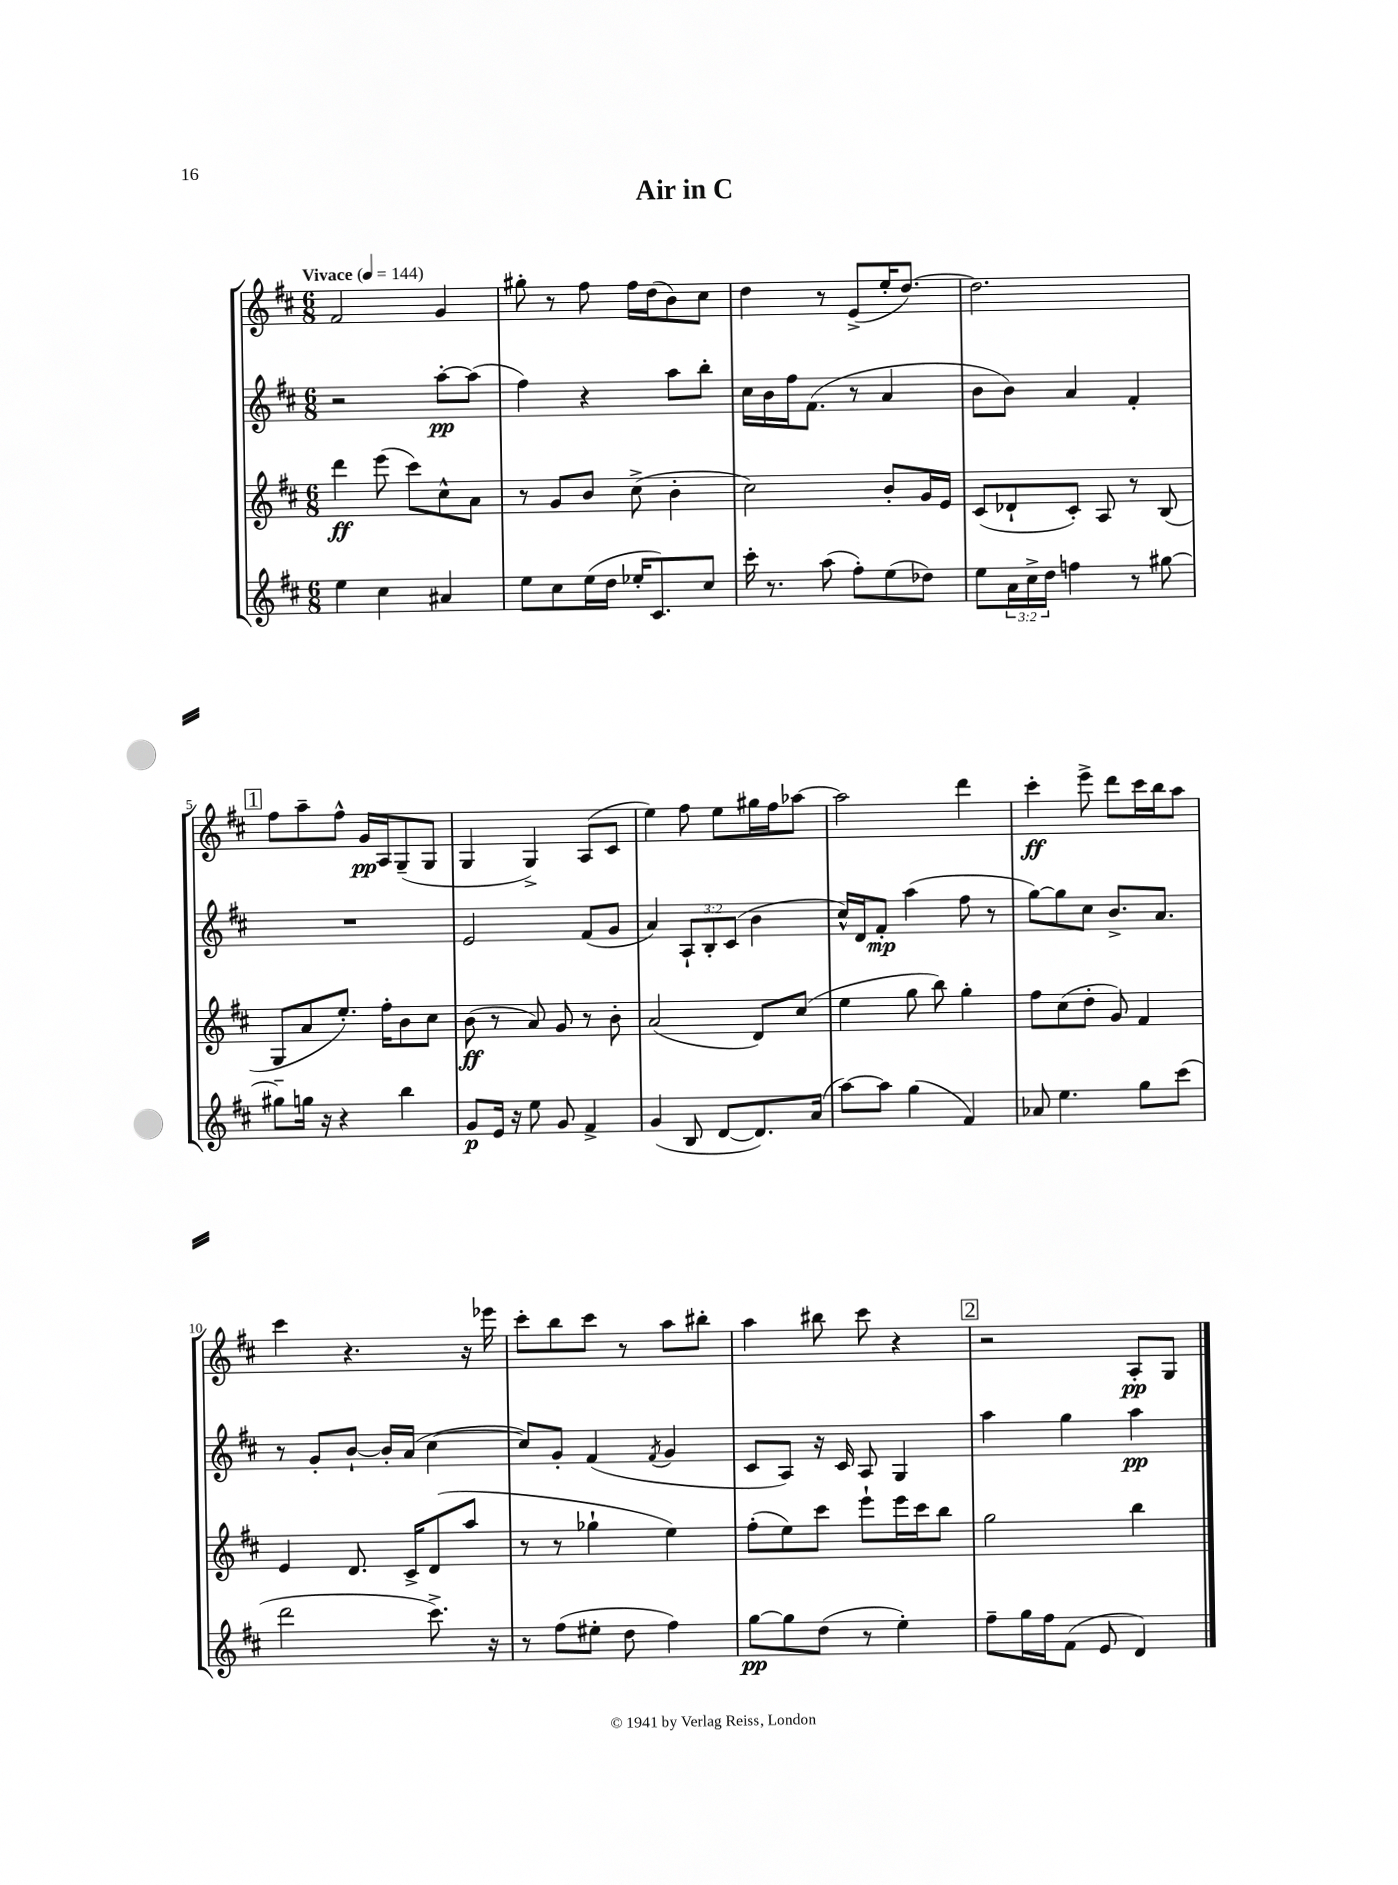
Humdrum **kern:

**kern	**dynam	**kern	**dynam	**kern	**dynam	**kern	**dynam
*part4	*part4	*part3	*part3	*part2	*part2	*part1	*part1
*staff4	*staff4	*staff3	*staff3	*staff2	*staff2	*staff1	*staff1
*clefG2	*	*clefG2	*	*clefG2	*	*clefG2	*
*k[f#c#]	*	*k[f#c#]	*	*k[f#c#]	*	*k[f#c#]	*
*M6/8	*	*M6/8	*	*M6/8	*	*M6/8	*
*MM144	*	*MM144	*	*MM144	*	*MM144	*
=1	=1	=1	=1	=1	=1	=1	=1
!	!	!	!	!	!	!LO:TX:a:B:t=Vivace	!
4ee\	.	4ddd\	ff	2r	.	2f#/	.
4cc#\	.	(8eee\	.	.	.	.	.
.	.	8ccc#\L)	.	.	.	.	.
4a#X/	.	8cc#^^\	.	[8aa'\L	pp	4g/	.
.	.	8a\J	.	(8aa\J]	.	.	.
=2	=2	=2	=2	=2	=2	=2	=2
8ee\L	.	8r	.	4ff#\)	.	8gg#X'\	.
8cc#\	.	8g/L	.	.	.	8r	.
(16ee\L	.	8b/J	.	4r	.	8ff#\	.
16dd\JJ	.	.	.	.	.	.	.
16ee-X'/KL	.	(8cc#^\	.	.	.	16ff#\LL	.
8.c#/)	.	.	.	.	.	(16dd\J	.
.	.	4b'\	.	8aa\L	.	8b\)	.
8cc#/J	.	.	.	8bb'\J	.	8cc#\J	.
=3	=3	=3	=3	=3	=3	=3	=3
16ccc#'\	.	2cc#\)	.	16cc#\LL	.	4dd\	.
8.r	.	.	.	16b\	.	.	.
.	.	.	.	16ff#\J	.	.	.
.	.	.	.	(8.f#\J	.	.	.
(8aa\	.	.	.	.	.	8r	.
8ff#'\L)	.	.	.	8r	.	(8e^/L	.
(8ee\	.	8b'/L	.	4a/	.	16ee'/K	.
.	.	.	.	.	.	[8.dd/J)	.
8dd-X\J)	.	16g/L	.	.	.	.	.
.	.	16e/JJ	.	.	.	.	.
=4	=4	=4	=4	=4	=4	=4	=4
8ee\L	.	(8c#/L	.	8b\L	.	2.dd\]	.
24a\L	.	8d-X`/	.	8b\J)	.	.	.
24cc#^\	.	.	.	.	.	.	.
24dd\JJ	.	.	.	.	.	.	.
4ffn\	.	8c#'/J)	.	4a/	.	.	.
.	.	8A/	.	.	.	.	.
8r	.	8r	.	4f#'/	.	.	.
[8gg#X\	.	(8B/	.	.	.	.	.
!!LO:LB:g=z
!!LO:REH:place=s1:t=1
=5	=5	=5	=5	=5	=5	=5	=5
8gg#X~\L]	.	8G/L	.	2.r	.	8ff#\L	.
16ggn\Jk	.	8a/	.	.	.	8aa~\	.
16r	.	.	.	.	.	.	.
4r	.	8.ee'/J)	.	.	.	8ff#^^\J	.
.	.	.	.	.	.	16g/LL	pp
.	.	16ff#'\KL	.	.	.	16A/J	.
4bb\	.	8b\	.	.	.	(8G~/	.
.	.	8cc#\J	.	.	.	8G/J	.
=6	=6	=6	=6	=6	=6	=6	=6
8g/L	p	(8b\	ff	2e/	.	4G/	.
16e/Jk	.	8r	.	.	.	.	.
16r	.	.	.	.	.	.	.
8ee\	.	8a/)	.	.	.	4G^/)	.
8g/	.	8g/	.	.	.	.	.
4f#^/	.	8r	.	(8f#/L	.	(8A/L	.
.	.	8b'\	.	8g/J	.	8c#/J	.
=7	=7	=7	=7	=7	=7	=7	=7
(4g/	.	(2a/	.	4a/)	.	4ee\)	.
8B/	.	.	.	12A`/L	.	8ff#\	.
.	.	.	.	12B'/	.	.	.
[8d/L	.	.	.	.	.	8ee\L	.
.	.	.	.	(12c#/J	.	.	.
8.d/])	.	8d/L)	.	4b\	.	16gg#X\L	.
.	.	.	.	.	.	16ff#\J	.
.	.	(8cc#/J	.	.	.	[8aa-X\J	.
(16a/Jk	.	.	.	.	.	.	.
=8	=8	=8	=8	=8	=8	=8	=8
[8aa\L)	.	4ee\	.	16cc#^^/LL)	.	2aa-\]	.
.	.	.	.	16d/J	.	.	.
8aa\J]	.	.	.	8f#'/J	mp	.	.
(4gg\	.	8gg\	.	(4aa\	.	.	.
.	.	8bb\)	.	.	.	.	.
4f#/)	.	4gg'\	.	8ff#\	.	4ddd\	.
.	.	.	.	8r	.	.	.
=9	=9	=9	=9	=9	=9	=9	=9
8a-X/	.	8ff#\L	.	[8gg\L)	.	4ccc#'\	ff
4.ee\	.	(8cc#\	.	8gg\]	.	.	.
.	.	8dd'\J	.	8cc#\J	.	8eee^\	.
.	.	8g/)	.	8.b^/L	.	8ddd\L	.
8gg\L	.	4f#/	.	.	.	16ccc#\L	.
.	.	.	.	8.a/J	.	16bb\J	.
(8ccc#\J	.	.	.	.	.	8aa\J	.
!!LO:LB:g=z
=10	=10	=10	=10	=10	=10	=10	=10
2ddd\	.	4e/	.	8r	.	4ccc#\	.
.	.	.	.	8g'/L	.	.	.
.	.	8.d/	.	[8b`/J	.	4.r	.
.	.	.	.	16b'/LL]	.	.	.
.	.	16c#^/KL	.	(16a/JJ	.	.	.
8.ccc#^\)	.	(8d/	.	[4cc#\	.	.	.
.	.	8aa/J	.	.	.	16r	.
16r	.	.	.	.	.	16eee-X\	.
=11	=11	=11	=11	=11	=11	=11	=11
8r	.	8r	.	8cc#/L])	.	8ccc#'\L	.
(8ff#\L	.	8r	.	8g'/J	.	8bb\	.
8ee#X'\J	.	4gg-X`\	.	(4f#/	.	8ccc#\J	.
8dd\	.	.	.	.	.	8r	.
.	.	.	.	8qf#/	.	.	.
4ff#\)	.	4ee\)	.	4g/	.	8aa\L	.
.	.	.	.	.	.	8bb#X'\J	.
=12	=12	=12	=12	=12	=12	=12	=12
[8gg\L	pp	(8ff#'\L	.	8c#/L	.	4aa\	.
8gg\]	.	8ee\)	.	8A/J)	.	.	.
(8dd\J	.	8ccc#\J	.	16r	.	8bb#X\	.
.	.	.	.	16c#/	.	.	.
8r	.	8eee`\L	.	8A/	.	8ccc#\	.
4ee'\)	.	16eee\L	.	4G/	.	4r	.
.	.	16ccc#\J	.	.	.	.	.
.	.	8bb\J	.	.	.	.	.
!!LO:REH:place=s1:t=2
=13	=13	=13	=13	=13	=13	=13	=13
8ff#~\L	.	2gg\	.	4aa\	.	2r	.
16gg\L	.	.	.	.	.	.	.
16ff#\J	.	.	.	.	.	.	.
(8f#\J	.	.	.	4gg\	.	.	.
8e/	.	.	.	.	.	.	.
4d/)	.	4bb\	.	4aa\	pp	8A'/L	pp
.	.	.	.	.	.	8G/J	.
==	==	==	==	==	==	==	==
*-	*-	*-	*-	*-	*-	*-	*-
